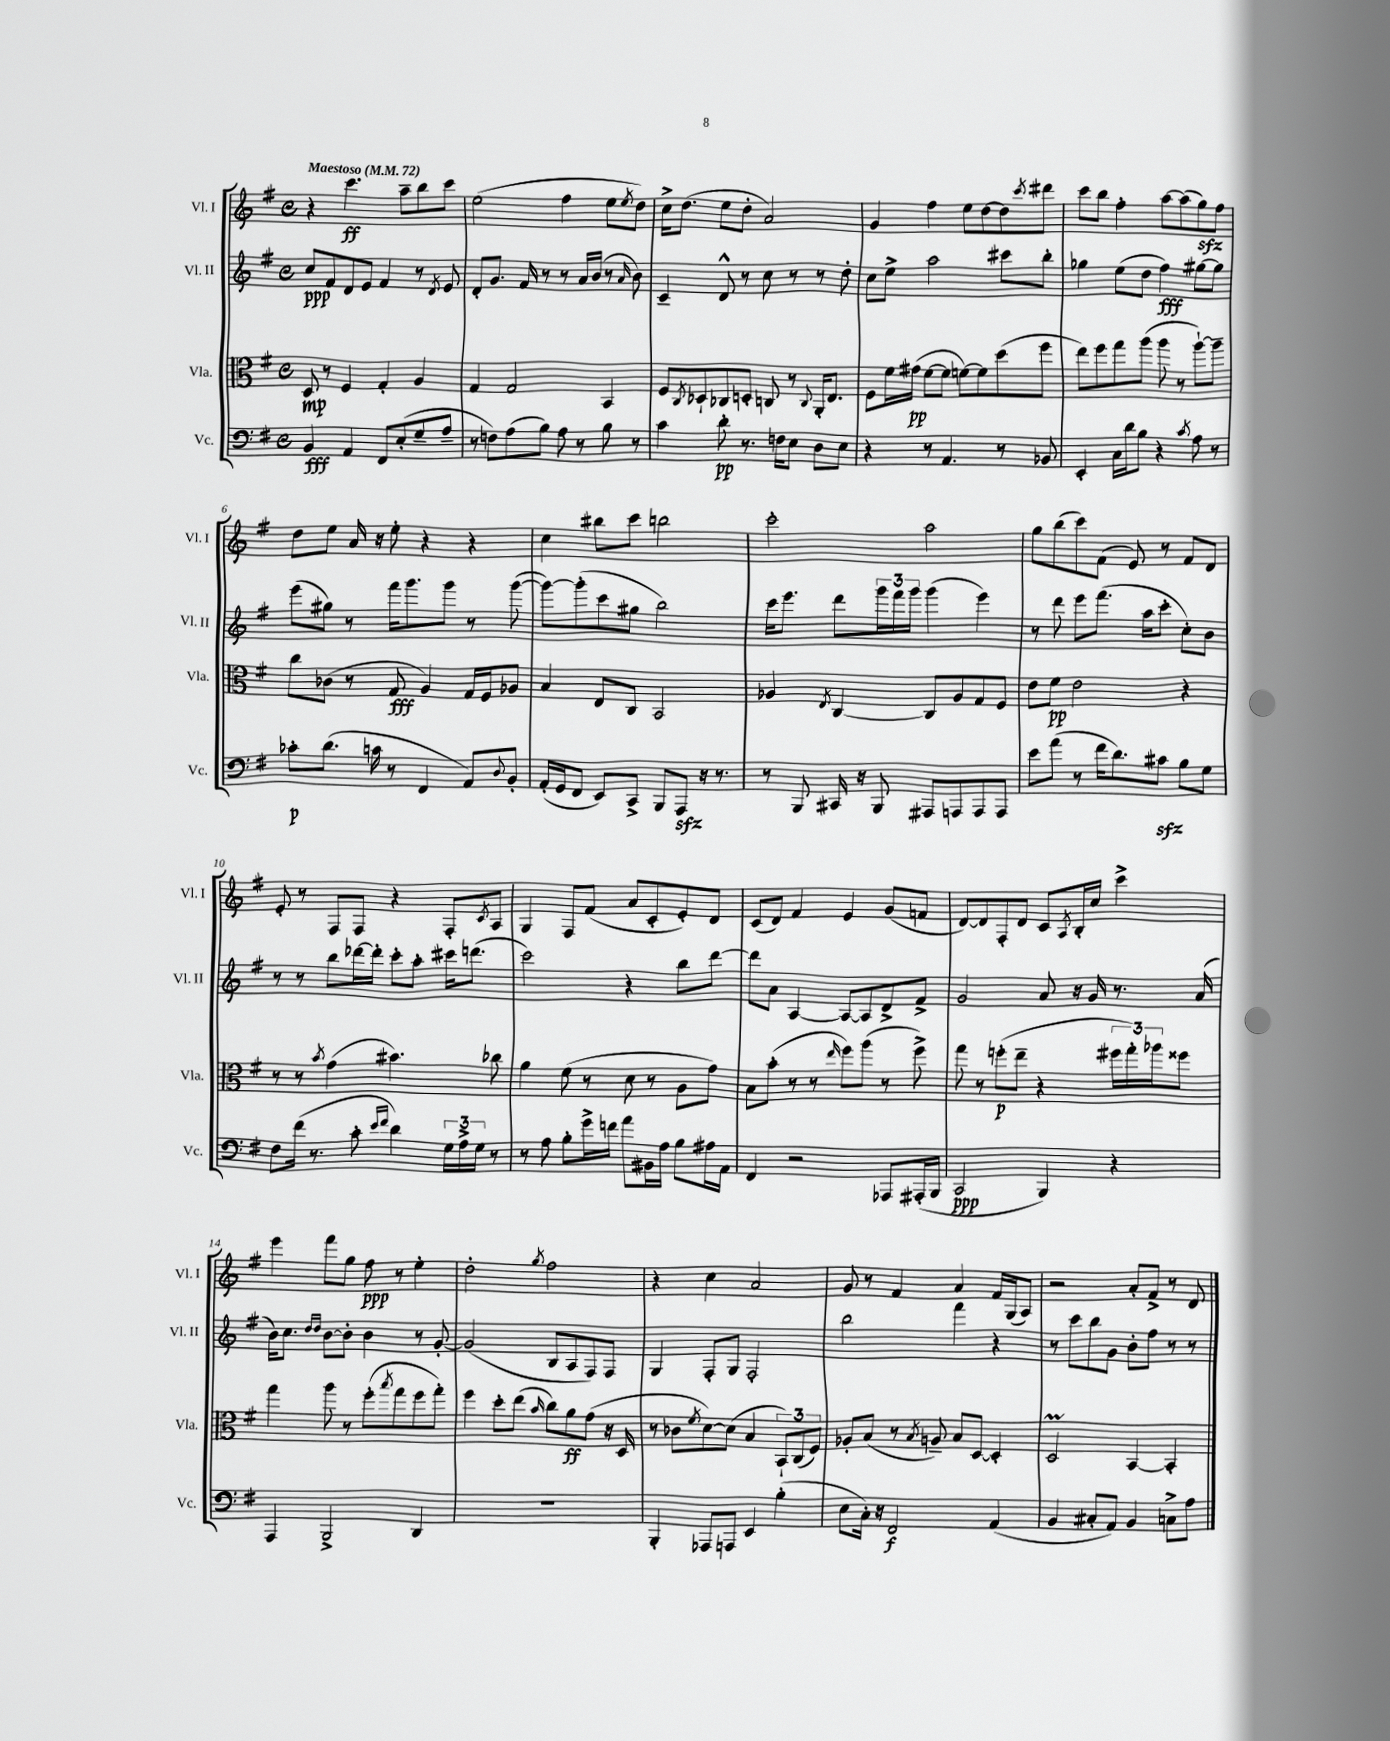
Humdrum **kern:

**kern	**kern	**kern	**kern
*staff4	*staff3	*staff2	*staff1
*clefF4	*clefC3	*clefG2	*clefG2
*k[f#]	*k[f#]	*k[f#]	*k[f#]
*M4/4	*M4/4	*M4/4	*M4/4
*met(c)	*met(c)	*met(c)	*met(c)
*MM72	*MM72	*MM72	*MM72
4BB	8D	8cc	4r
.	8r	8f#	.
4AA	4F#	8d	4.ccc
.	.	8e	.
8FF#	4G'	4f#	.
(8E'	.	.	8aa~
8G~	4A	8r	8bb
.	.	8qd	.
8A~	.	8e	8ccc
=	=	=	=
8r	4G	8d'	(2ee
8F)	.	8.g	.
(8A	2G	.	.
.	.	16f#	.
8B)	.	8r	.
8A	.	8r	4ff#
8r	.	16a	.
.	.	(16b	.
8B	4BB	8r	8ee
.	.	16qqa	8qee
8r	.	8b)	8dd)
=	=	=	=
4c	8F#	4c~	16cc^
.	.	.	(8.dd
.	8qC	.	.
.	8D-`	.	.
8d'	8C-	8d^^	8ee
8.r	8D'	8r	8dd'
.	8C	8cc	2a)
16F	.	.	.
8E	8r	8r	.
.	8qqC	.	.
8D	16AA'	8r	.
.	8.E	.	.
8E	.	8dd'	.
=	=	=	=
4r	8F#	8cc	4g
.	16f#	8ee^	.
.	(16g#	.	.
8r	[8f#	2aa	4ff#
4.AA	8f#]	.	.
.	[8f)	.	8ee
.	8f]	.	[8dd
8r	(8dd	8ccc#	8dd]
.	.	.	8qccc
8BB-	8ff#	8bb'	8ddd#
=	=	=	=
4EE'	8ee)	4gg-	8ccc
.	8ff#	.	8bb
16C	8gg	(8ee	4ff#'
16d	.	.	.
8B	(8aa	8dd	.
4r	8aa	4ff#)	[8aa
.	8r	.	(8aa]
8qc	.	.	.
8A	[8aa`)	[8gg#	8gg)
8r	8aa~]	8gg#]	8ff#
=	=	=	=
8c-'	8cc	(8eee	8dd
(8.d	(8c-	8gg#)	8ee
.	8r	8r	16a
16c	.	.	16r
8r	8G	16fff#	8ee'
.	.	8.ggg	.
4FF#	4A)	.	4r
.	.	8ggg	.
8AA)	16G	8r	4r
.	16F#	.	.
8qqD	.	.	.
8BB'	8A-	([8ggg	.
=	=	=	=
(16AA'	4B	8ggg_)	4cc
16GG	.	.	.
8FF#	.	(8ggg']	.
8EE)	8E	8ccc	8bb#
8CC^	8C	8gg#	8ccc
8BBB	2BB	2bb)	2bb
8AAA	.	.	.
16r	.	.	.
8.r	.	.	.
=	=	=	=
8r	4A-	16ccc	2ccc'
.	.	8.eee	.
8BBB	.	.	.
.	8qE	.	.
16CC#	[4C	8ddd	.
16r	.	.	.
8BBB	.	24ggg	.
.	.	24fff#	.
.	.	24ggg	.
8AAA#	8C]	(4ggg	2aa
8AAA	8A-	.	.
8AAA	8G	4eee)	.
8AAA	8F#	.	.
=	=	=	=
8e	8e	8r	8gg
(8a	8f#	8ddd	(8bb
8r	2e	8eee	8ccc)
16f#	.	(8.fff#	(8f#
8.d)	.	.	.
.	.	.	8e)
.	.	16aa	.
8c#	.	8ccc'	8r
8B	4r	8cc')	8f#
8G	.	8b	8d
=	=	=	=
8F#	8r	8r	8e'
(16f#	8r	8r	8r
8.r	.	.	.
.	8qb	.	.
.	(4g	8bb	8F#
8c'	.	[16ddd-	8F#
.	.	16ddd-']	.
16qqe	.	.	.
16qqf#	.	.	.
4d)	4.b#)	8ccc'	4r
.	.	8aa'	.
24G	.	16ccc#	8F#'
24A^	.	.	.
.	.	(8.ddd	.
24G	.	.	.
.	.	.	8qc
8r	8cc-	.	8A
=	=	=	=
8r	4a	2ccc)	4G
8A	.	.	.
8B'	(8f#	.	8F#
16g^	8r	.	(8f#
16f	.	.	.
8a	8d	4r	8a
16BB#	8r	.	8c'
16A	.	.	.
8B	8A	8bb	8e')
16A#	8g)	[8ddd	8d
16AA	.	.	.
=	=	=	=
4FF#	8B	8ddd]	(8c
.	(8b'	8a	8d)
2r	8r	[4A	4f#
.	8r	.	.
.	16qqee	.	.
.	8ff#)	8A_	4e
.	(8aa	8A]	.
8AAA-	8r	8d^	(8g
(16AAA#'	8ff#^)	8f#^	8f
16BBB	.	.	.
=	=	=	=
2CC	8gg	2g	[8d)
.	8r	.	8d]
.	(8ff'	.	8F#'
.	8ee~	.	8d
4BBB)	4r	8a	8c
.	.	.	8qA
.	.	16r	16B'
.	.	16g	16cc
4r	24ff#	8.r	4ccc^
.	24gg')	.	.
.	24aa-	.	.
.	8ff##	.	.
.	.	(16a	.
=	=	=	=
4AAA	4gg	16b)	4eee
.	.	8.cc	.
.	.	16qqdd	.
.	.	16qqdd	.
2BBB^	8aa	[8b	8fff#
.	8r	8b']	8gg
.	(8ff#'	4b	8ff#
.	8qbb	.	.
.	8gg	.	8r
4DD	8ff#	8r	4ee'
.	8gg')	[8g'	.
=	=	=	=
1r	4ff#	(2g]	2dd'
.	8dd'	.	.
.	(8ee	.	.
.	16qqb	.	8qgg
.	8cc)	8B	2ff#
.	8a	8A	.
.	(8g	8F#)	.
.	16r	8F#	.
.	16D	.	.
=	=	=	=
4BBB'	8r	4G	4r
.	8c-	.	.
.	8qf#	.	.
8AAA-	[8d)	8F#'	4cc
8AAA	(8d]	8G	.
4EE	4B	2F#'	2a
(4B'	12BB`)	.	.
.	(12C	.	.
.	12F#)	.	.
=	=	=	=
8E	8A-'	2bb	8g
16C')	(8B	.	8r
16r	.	.	.
2FF#	8r	.	4f#
.	8qB	.	.
.	8A~)	.	.
.	8B	4fff#	4a
.	[8D	.	.
(4AA	4D']	4r	16f#
.	.	.	(16G
.	.	.	8A)
=	=	=	=
4BB	2D	8r	2r
.	.	8ccc	.
8C#'	.	8bb	.
8AA)	.	8g	.
4BB	[4BB	8b'	8a'
.	.	8ff#	8f#^
8C^	4BB']	8r	8r
8A	.	8r	8d
==	==	==	==
*-	*-	*-	*-
